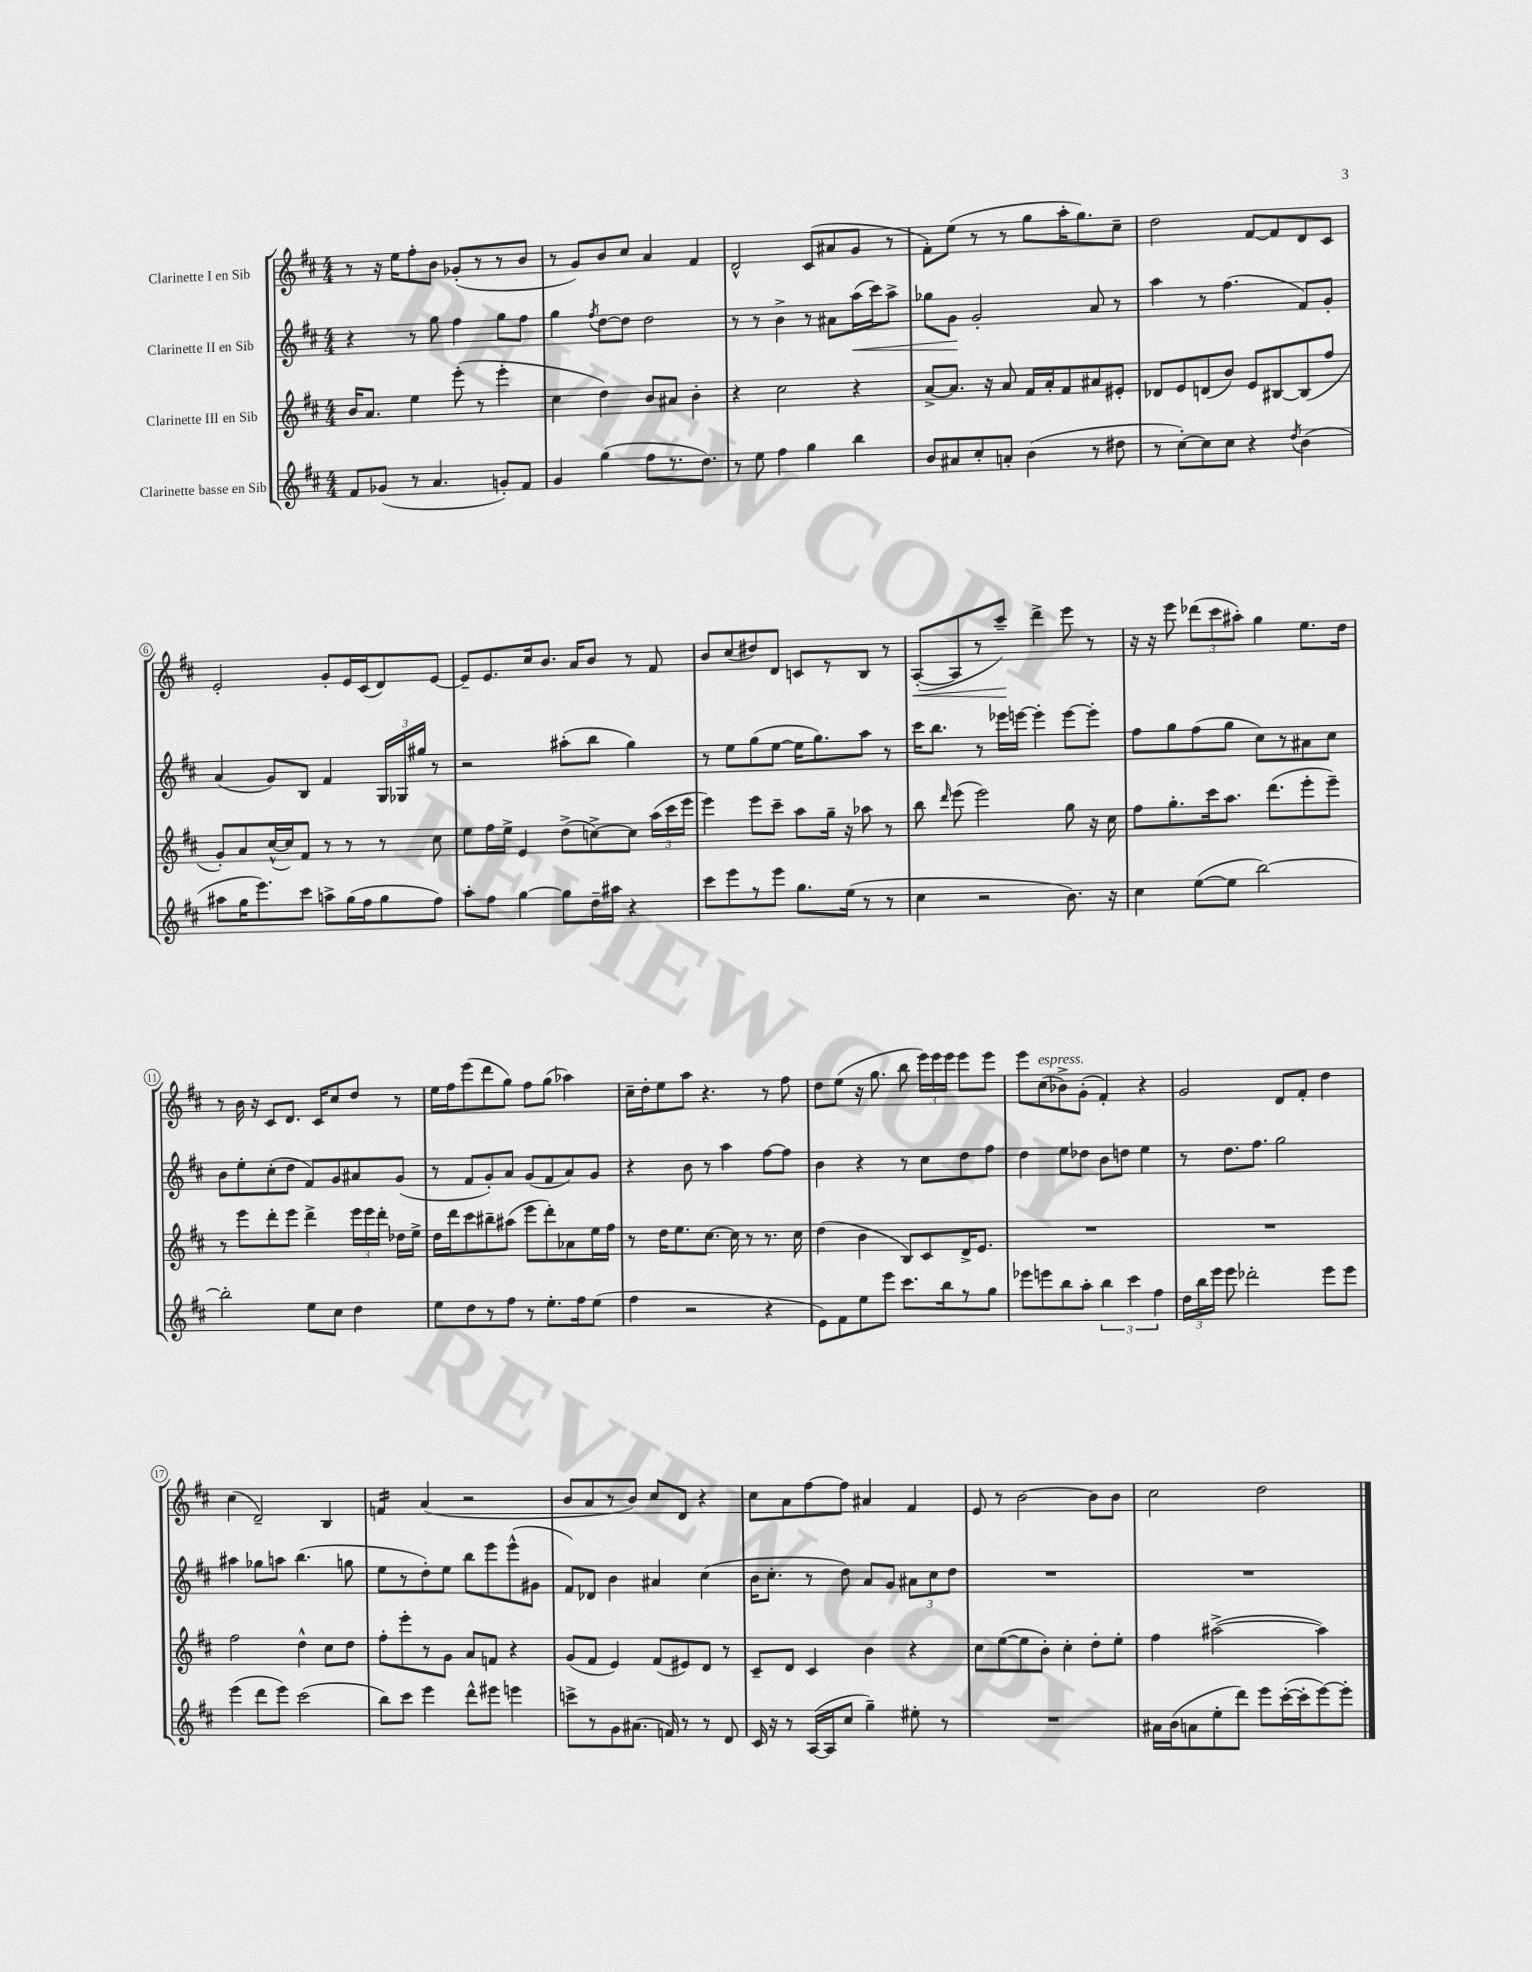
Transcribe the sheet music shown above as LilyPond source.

<<
\new StaffGroup <<
\new Staff = "s0" \with { instrumentName = "Clarinette I en Sib" } {
    \clef treble \key d \major \numericTimeSignature \time 4/4
    \autoBeamOff r8 r16 e''16[ fis''8-. b'8] ges'8[-.( r8 r8 b'8] |
    r8 g'8[) b'8 cis''8] a'4 fis'4 |
    d'2-^ cis'8[( ais'8 g'8] r8 |
    fis'8[-.) e''8]( r8 r8 g''8[ a''16-. g''8.) cis''8]-- |
    d''2 fis'8[~ fis'8 d'8 cis'8] |
    e'2-. g'8[-. e'16 cis'16( d'8) e'8]~ |
    e'8[-- e'8. cis''16 b'8.] a'16[ b'8] r8 fis'8 |
    b'8[ cis''8( dis''8) d'8] c'8[ r8 b8] r8 |
    a8[~-.\<( a8 r8 cis'''8]--\!) d'''4-> e'''8 r8 |
    r16 r16 e'''8 \tuplet 3/2 { des'''8[( cis'''8 ais''8]-.) } g''4 e''8.[ d''16] |
    r8 b'16 r16 cis'8[ d'8.] cis'16[ cis''8 d''8] r8 |
    e''16[ fis''16 e'''8( d'''8 g''8]) fis''8[ g''8]( aes''4) |
    cis''16[-- d''16-. e''8 a''8] r4. r8 fis''8 |
    d''8[ e''8]( r16 g''8. b''8 \tuplet 3/2 { e'''16[) e'''16 e'''16] } e'''8[ e'''8] |
    e'''8[ cis''8^\markup { \italic "espress." }( bes'8->) g'8]-.( fis'4-.) r4 |
    g'2 d'8[ fis'8]-. d''4 |
    cis''4( d'2--) b4 |
    f'4:16 a'4( r2 |
    b'8[ a'8 r8 b'8]) cis''8[ d'8] r4 |
    cis''8[ a'8 fis''8~ fis''8] ais'4 fis'4 |
    e'8 r8 b'2~ b'8[ b'8] |
    cis''2 d''2 \bar "|." |
}
\new Staff = "s1" \with { instrumentName = "Clarinette II en Sib" } {
    \clef treble \key d \major \numericTimeSignature \time 4/4
    \autoBeamOff r4 r8 g''8 fis''4 g''8[ fis''8] |
    g''4 \acciaccatura { fis''8 } d''8[~ d''8] d''2 |
    r8 r8 b'4-> r8 ais'8[ a''16\<( cis'''16) a''8]-> |
    ges''8[ g'8]\! g'2-. a'8 r8 |
    a''4 r8 fis''4.( fis'8[) g'8]-. |
    a'4( g'8[) b8] fis'4 \tuplet 3/2 { g16[ ges16 gis''16] } r8 |
    r2 ais''8[-.( b''8] g''4) |
    r8 e''8[ g''8( e''8]~ e''16[ g''8.) a''8] r8 |
    cis'''16[ b''8.] r8 ees'''16[ e'''16]~ e'''4-. e'''8[~ e'''8]-. |
    fis''8[ g''8 fis''8( g''8] cis''8[) r8 ais'8 cis''8] |
    b'8[ e''8-. cis''8-.( d''8] fis'8[) g'8 ais'8 g'8]( |
    r8 fis'8[ g'8-.) a'8] g'8[( fis'8 a'8) g'8] |
    r4 b'8 r8 a''4 fis''8[~ fis''8] |
    b'4 r4 r8 cis''8[ d''8 fis''8] |
    d''4 e''8[ des''8] b'8[ d''8] e''4 |
    r8 d''8.[ fis''8.] g''2 |
    ais''4 ges''8[ a''8] b''4.( g''8 |
    e''8[ r8 d''8-.) e''8] b''8[ e'''8 e'''8-^( gis'8] |
    fis'8[) des'8] b'4 ais'4 cis''4( |
    b'16[ cis''8.]-. r8 d''8) a'8[ g'8] \tuplet 3/2 { ais'8[ cis''8 d''8] } |
    R1 |
    R1 \bar "|." |
}
\new Staff = "s2" \with { instrumentName = "Clarinette III en Sib" } {
    \clef treble \key d \major \numericTimeSignature \time 4/4
    \autoBeamOff b'16[ a'8.] e''4 e'''8-.( r8 e'''4-. |
    cis''4 d''4) b'8[ ais'8] b'4-. |
    r4 cis''2 r4 |
    a'8[~-> a'8.] r16 a'8 fis'16[ a'16-. fis'8 ais'8 eis'8]-. |
    des'8[ e'8 d'8( b'8]) e'8[ bis8~ bis8( fis''8] |
    g'8[-.) a'8 cis''16~-^( cis''16) fis'8] r8 r8 r8 cis''8 |
    e''8[ fis''16 e''16]-> e'4 d''8[->( c''8~->) c''8] \tuplet 3/2 { a''16[( cis'''16 e'''16] } |
    e'''4) e'''8[ cis'''8]-- a''8[ g''16]-- r16 aes''8 r8 |
    b''8 \grace { d'''16 } e'''8( e'''2) g''8 r16 cis''16 |
    fis''8[ g''8.-. cis'''16 a''8.] d'''8.[( e'''8-. e'''8]--) |
    r8 e'''8[ d'''8-. e'''8] d'''4-> \tuplet 3/2 { e'''16[ e'''16 d'''16]-. } des''16[ e''16]-> |
    d''16[ d'''16 cis'''8 bis''8-- ais''8]( e'''8[ d'''8-.) aes'8 e''16 fis''16] |
    r8 d''16[ e''8. cis''8.]~ cis''16 r8 r8. cis''16 |
    d''4( b'4 b8[) cis'8 d'16-> e'8.] |
    R1 |
    R1 |
    fis''2 d''4-^ cis''8[ d''8] |
    fis''8[-. e'''8-. r8 g'8] a'8[ f'8] r4 |
    g'8[( fis'8] e'4) fis'8[( eis'8) d'8] r8 |
    cis'8[-- d'8] cis'4 b'4 r4 |
    cis''8[ e''8~( e''8 b'8]-.) cis''4-. d''8[-. e''8]-. |
    fis''4 ais''2~->( ais''4) \bar "|." |
}
\new Staff = "s3" \with { instrumentName = "Clarinette basse en Sib" } {
    \clef treble \key d \major \numericTimeSignature \time 4/4
    \autoBeamOff fis'8[ ges'8]( r8 a'4. g'8[-.) fis'8] |
    g'4 g''4( fis''8[ r8. d''8.]) |
    r8 e''8 fis''4 g''4 b''4 |
    b'8[ ais'8 cis''8-. a'8]-. b'4( r8 dis''8 |
    r8 cis''8[~-.) cis''8 cis''8] r4 \acciaccatura { d''8 } b'4( |
    ais''8[ g''16 e'''8.) cis'''8] a''8[-> g''16( fis''16 g''8 fis''8]) |
    a''8[-. fis''8] g''4~ g''8[ d''16-- ais''16] r4 |
    cis'''8[ e'''8 r8 e'''8] g''8.[ e''16]( r8 r8 |
    cis''4 r2 b'8.) r16 |
    cis''4 e''8[~( e''8] b''2~) |
    b''2-. e''8[ cis''8] d''4 |
    e''8[ d''8 r8 fis''8] r8 e''8.[-. fis''16 e''8]( |
    fis''4 r2 r4 |
    e'8[) fis'8 e''8 e'''8] cis'''8.[ b''16 r8 g''8] |
    ees'''8[ e'''8 b''8 a''8]-. \tuplet 3/2 { b''4 cis'''4 fis''4 } |
    \tuplet 3/2 { d''16[ b''16 e'''16] } e'''8 des'''2-. e'''8[ e'''8] |
    e'''4( d'''8[ e'''8]) cis'''2( |
    b''8[) cis'''8] e'''4 d'''8[-^ eis'''8] e'''4 |
    c'''8[-> r8 g'8 ais'8.]( f'16) r8 r8 d'8 |
    cis'16 r16 r8 a16[~( a16 cis''8] g''4--) eis''8-. r8 |
    R1 |
    ais'16[ b'16( a'8 e''8-. d'''8]) e'''8[ cis'''16~-.( cis'''16-. e'''8~) e'''8]-. \bar "|." |
}
>>
>>
\layout { \context { \Score \override BarNumber.stencil = #(make-stencil-circler 0.1 0.3 ly:text-interface::print) } }
